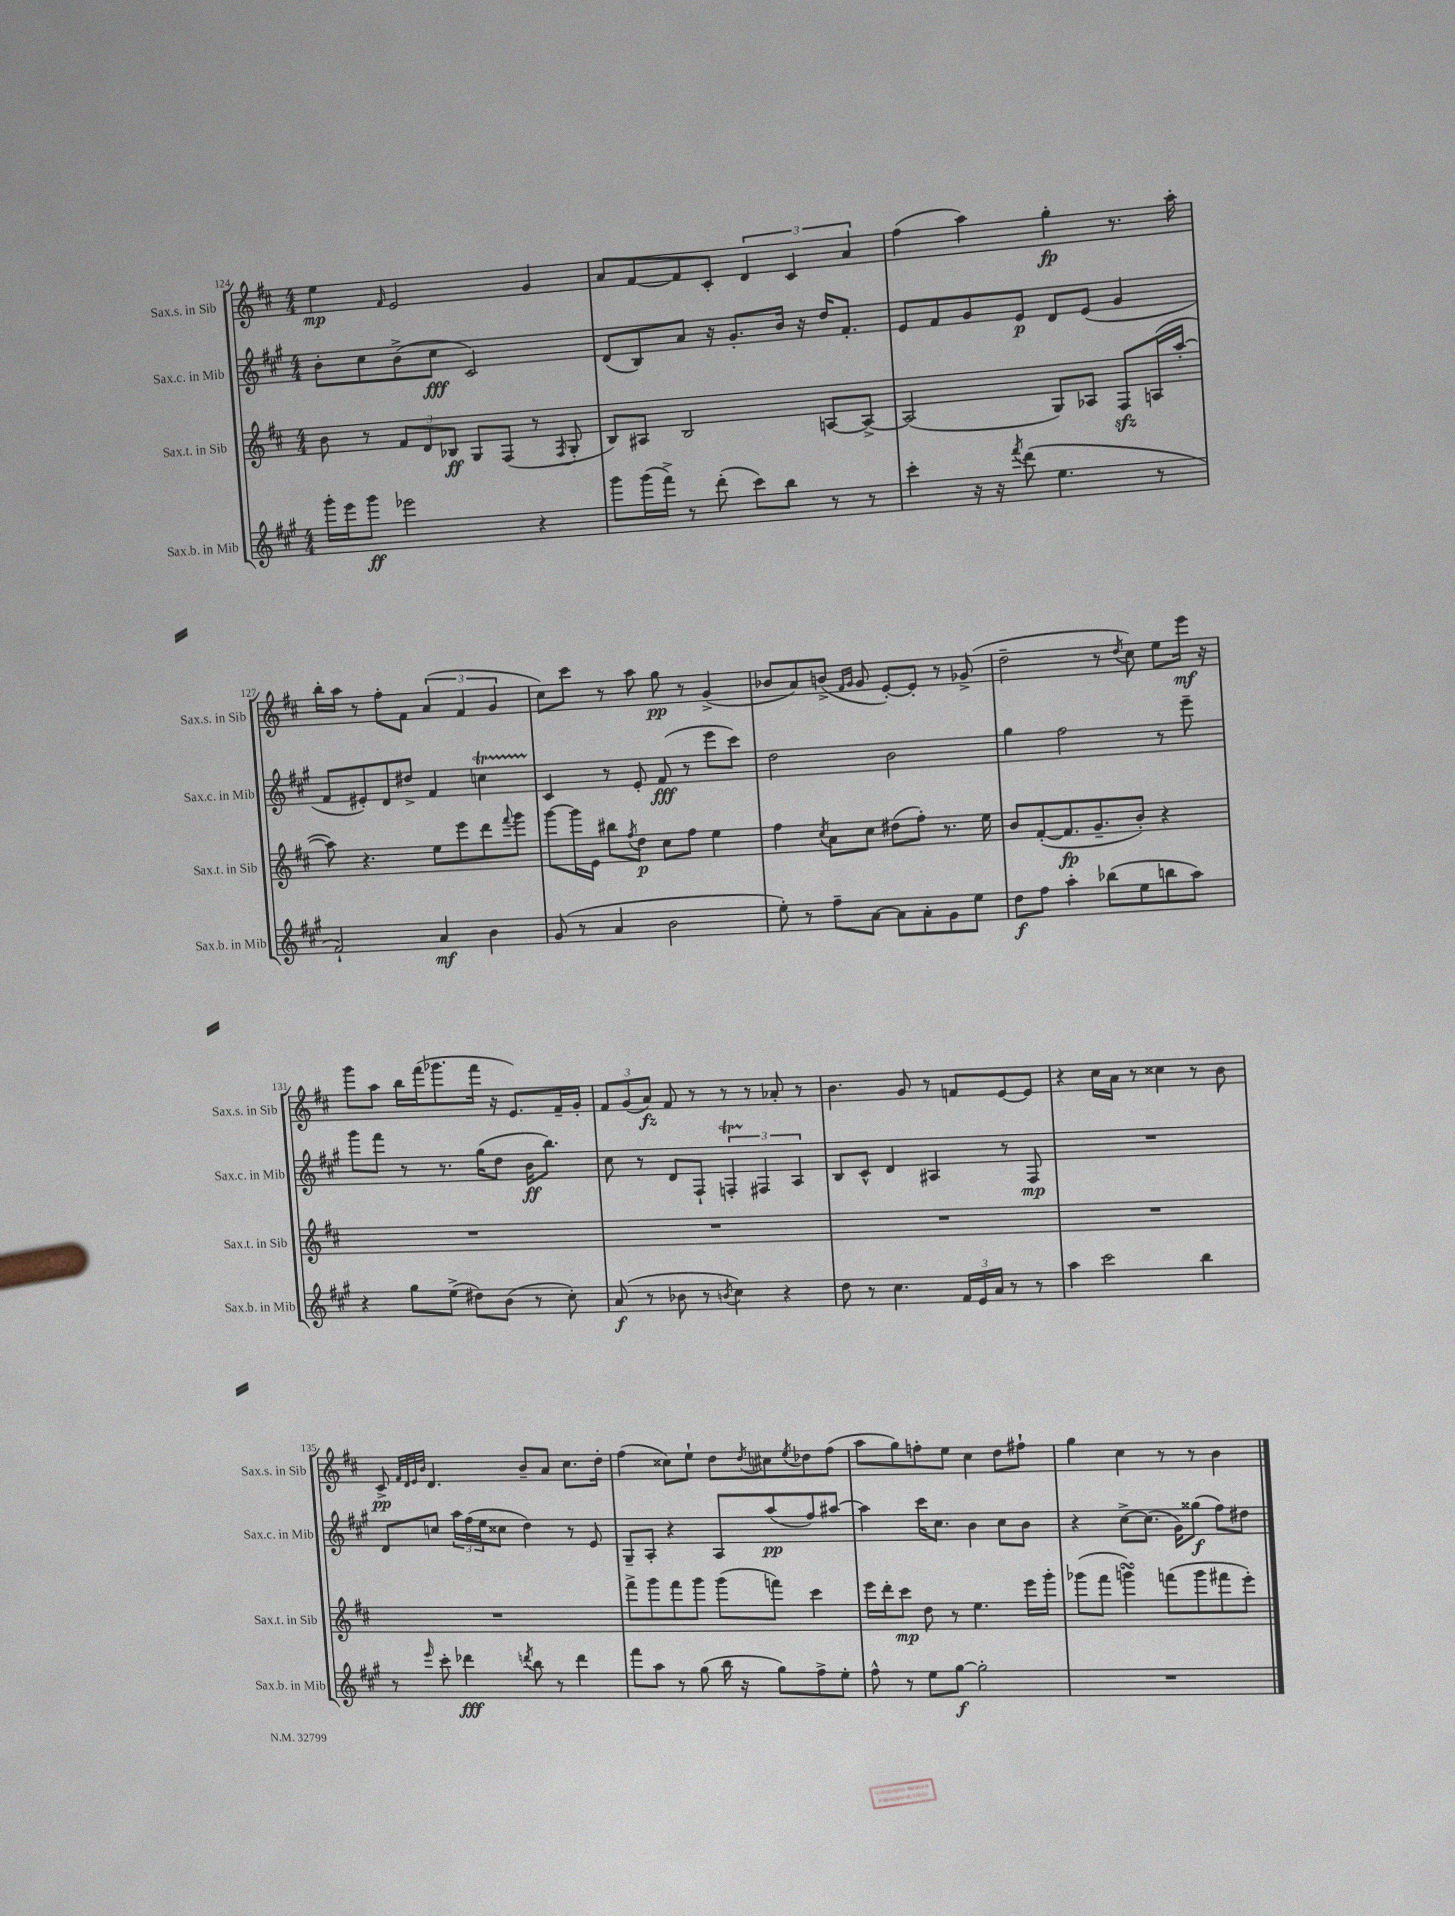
<<
\new StaffGroup <<
\new Staff = "s0" \with { instrumentName = "Sax.s. in Sib" shortInstrumentName = "Sax.s. in Sib" } {
    \clef treble \key d \major \numericTimeSignature \time 4/4
    e''4\mp \grace { fis'16 } e'2 g'4 |
    a'8 fis'8~ fis'8 cis'8-. \tuplet 3/2 { d'4 cis'4 a'4 } |
    fis''4( a''4) g''4-.\fp r8. a''16-. |
    b''16-. a''16 r8 fis''8-. fis'8 \tuplet 3/2 { a'4( fis'4 g'4 } |
    cis''8) cis'''8 r8 a''8 g''8\pp r8 g'4->( |
    bes'8 a'8) b'8->( \grace { fis'16 g'16 } g'8 e'8~-.) e'8-. r8 ges'8->( |
    d''2-- r8 \acciaccatura { d''8 } cis''8) e''8 e'''16\mf r16 |
    g'''8 a''8 b''16 fis'''16( ges'''8. fis'''16 r16 e'8.) fis'16-- g'16-. |
    \tuplet 3/2 { fis'8 g'8( a'8\fz) } fis'8 r8 r8 r8 aes'8-. r8 |
    b'4. g'8 r8 f'8 e'8~ e'8 |
    r4 cis''16 a'16 r8 cisis''4 r8 b'8 |
    cis'8->\pp \grace { fis'32 d'32 e'32 b'32 } d'4. b'8-- a'8 cis''8. d''16-. |
    fis''4( cisis''8) e''8-! d''8 \acciaccatura { d''8 } cis''8 \acciaccatura { e''8 } des''8 fis''8( |
    a''8 g''8) f''8-. e''8 cis''4 d''8 fis''8-! |
    g''4 cis''4 r8 r8 b'4 \bar "|." |
}
\new Staff = "s1" \with { instrumentName = "Sax.c. in Mib" shortInstrumentName = "Sax.c. in Mib" } {
    \clef treble \key a \major \numericTimeSignature \time 4/4
    b'8-. cis''8 b'8->( cis''8\fff cis'2) |
    d'8( b8) a'8 r16 gis'8.-. b'16 r16 d''16 fis'8.-. |
    e'8 fis'8 gis'8 e'8\p d'8 e'8( gis'4 |
    fis'8 eis'8-.) d'8 dis''8-> fis'4 c''4\startTrillSpan |
    cis'4\stopTrillSpan r8 e'8-. fis'8\fff( r8 e'''8 cis'''8) |
    d''2 b'2 |
    gis''4 fis''2 r8 e'''8-- |
    gis'''8 fis'''8 r8 r8. gis''16( d''8 b'16\ff b''8.) |
    cis''8 r8 d'8 fis8-! \tuplet 3/2 { f4-.\startTrillSpan fis4\stopTrillSpan a4 } |
    b8 cis'8-^ d'4 ais4 r8 fis8\mp |
    R1 |
    d'8 c''8 \tuplet 3/2 { a''16 fis''16( e''16 } cisis''8 d''4) r8 e'8 |
    gis8-- a8-. r4 a8 a''8\pp( fis''8) ais''8~ |
    ais''4 cis'''16 cis''8. b'4 cis''8 b'8 |
    r4 cis''8~-> cis''8.( gis'16) gisis''8\f( fis''8) dis''8 \bar "|." |
}
\new Staff = "s2" \with { instrumentName = "Sax.t. in Sib" shortInstrumentName = "Sax.t. in Sib" } {
    \clef treble \key d \major \numericTimeSignature \time 4/4
    b'8 r8 \tuplet 3/2 { fis'8 d'8 bes8\ff } g8 fis8( r8 \acciaccatura { fis8 } g8-. |
    b8) ais8 b2 a8~ a8~-> |
    a2( g8) aes8 fis8\sfz a16( a''16~-. |
    a''8) r4. e''8 e'''8 d'''8 \appoggiatura { fis'''8 } g'''8 |
    g'''8~ g'''16 e'16 bis''8 \acciaccatura { fis''8 } d''8\p cis''8 fis''8 e''4 |
    fis''4 \acciaccatura { cis''8 } a'8 cis''8 dis''8( fis''8-.) r8. e''16 |
    b'8 fis'8~-.( fis'8.\fp g'8.-- b'8-.) r4 |
    R1 |
    R1 |
    R1 |
    R1 |
    R1 |
    fis'''8-> g'''8 fis'''8 g'''8 g'''8( f'''8) cis'''4 |
    e'''16 d'''16-. cis'''8\mp d''8 r8 e''4. e'''16 g'''16-. |
    ges'''8( fis'''8 g'''4\turn) f'''8( g'''8 fis'''8 e'''8-.) \bar "|." |
}
\new Staff = "s3" \with { instrumentName = "Sax.b. in Mib" shortInstrumentName = "Sax.b. in Mib" } {
    \clef treble \key a \major \numericTimeSignature \time 4/4
    gis'''16-. e'''16 gis'''8\ff ees'''2 r4 |
    gis'''8 gis'''16( fis'''16->) r8 d'''8-.( cis'''8) b''8 r8 r8 |
    cis'''4-. r16 r16 \acciaccatura { fis'''8 } d'''8( e''4. r8 |
    fis'2-!) a'4\mf b'4 |
    gis'8( r8 a'4 b'2 |
    e''8-.) r8 fis''8-- a'8~ a'8 a'8-. gis'8 e''8 |
    d''8\f fis''8 a''4-. bes''8( e''8 b''8 a''8) |
    r4 gis''8 e''8->( dis''8) b'8( r8 cis''8-.) |
    a'8\f( r8 bes'8 r8 \acciaccatura { b'8 } cis''4) r4 |
    d''8 r8 cis''4. \tuplet 3/2 { fis'16 e'16 a'16 } r8 r8 |
    a''4 cis'''2 b''4 |
    r8 \grace { e'''16 } cis'''8-. des'''4\fff \acciaccatura { d'''8 } b''8 r8 d'''4 |
    fis'''8 a''8 r8 gis''8( b''16 r16 gis''8) fis''8-> e''8-. |
    fis''8-^ r8 e''8 gis''8~\f gis''2-. |
    R1 \bar "|." |
}
>>
>>
\layout { \context { \Score currentBarNumber = #124 } }
